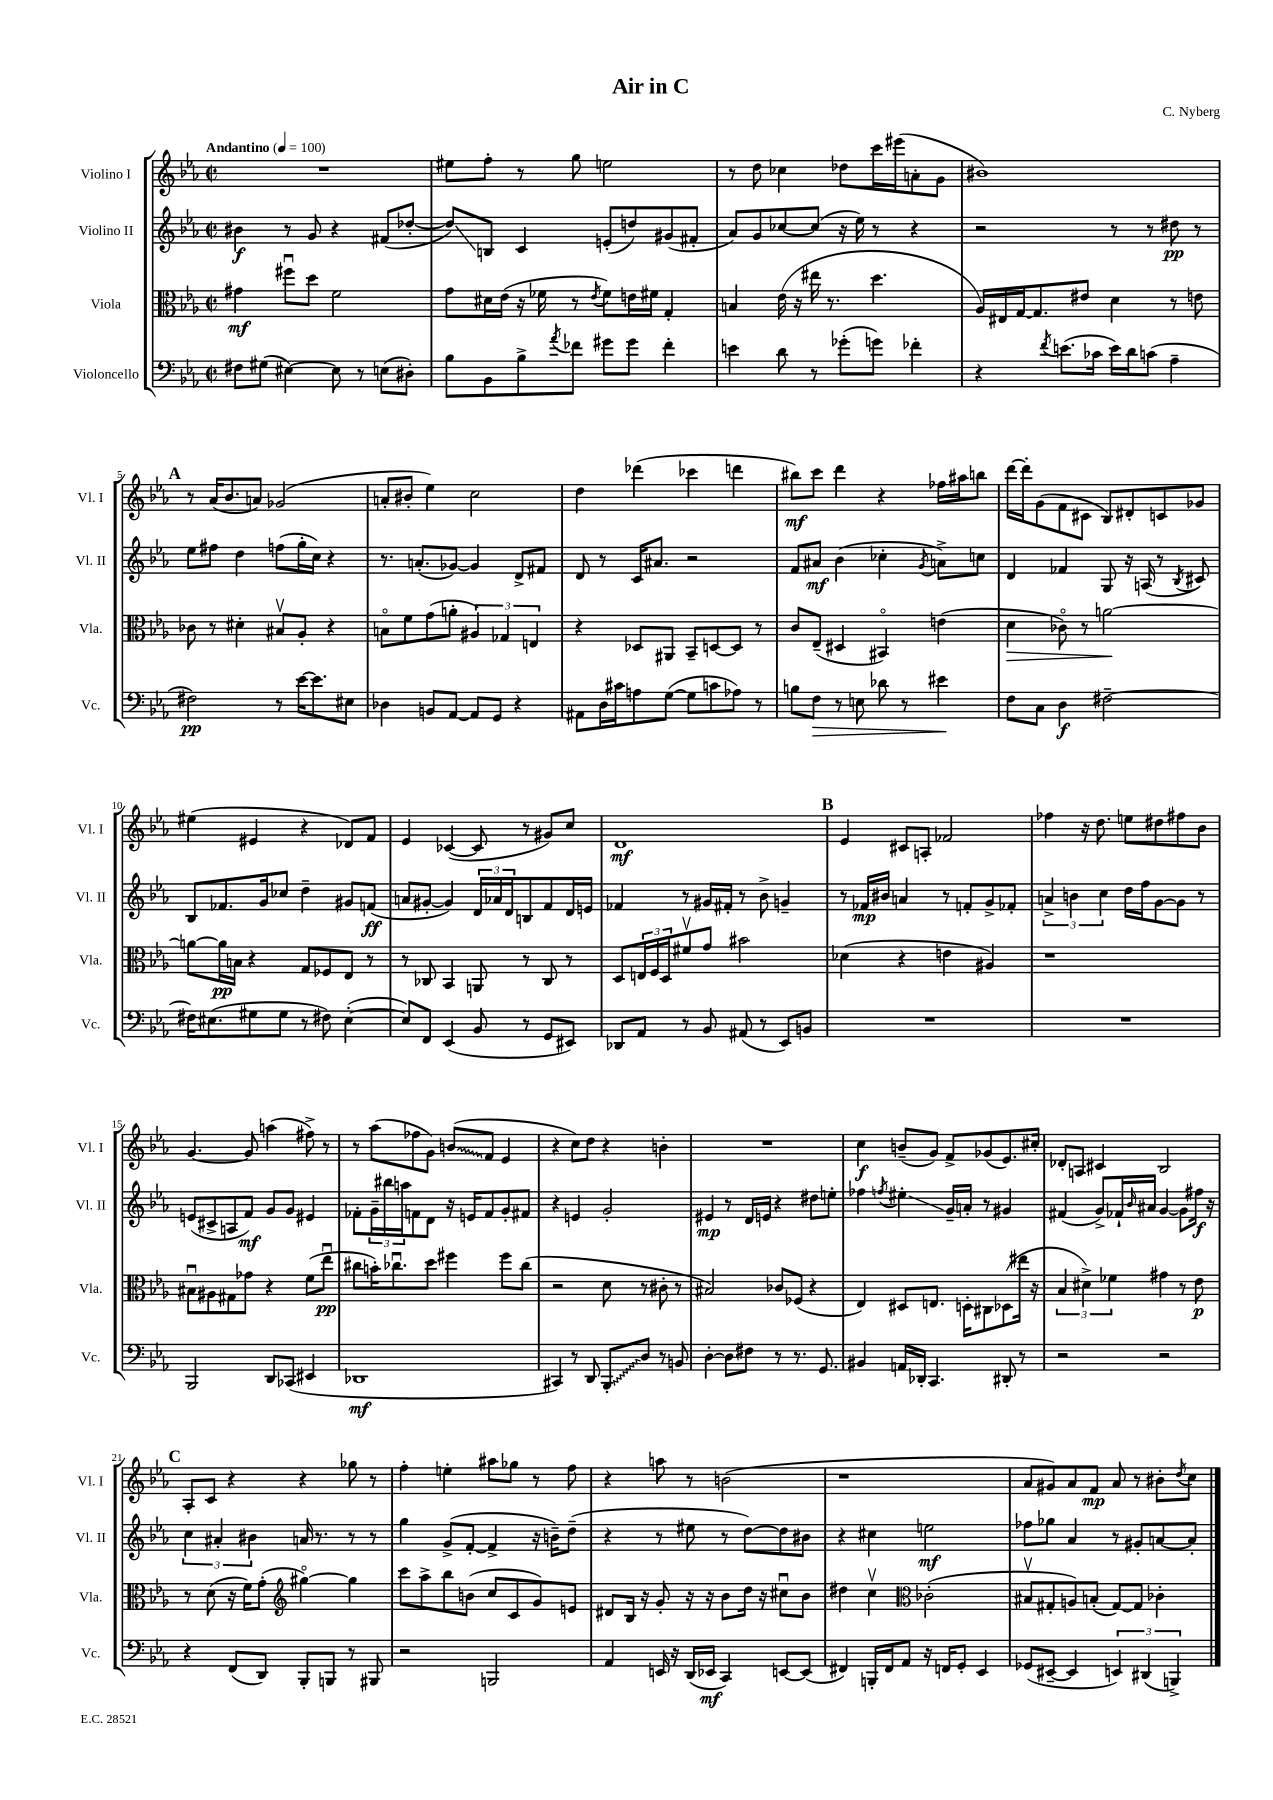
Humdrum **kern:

**kern	**kern	**kern	**kern
*staff4	*staff3	*staff2	*staff1
*clefF4	*clefC3	*clefG2	*clefG2
*k[b-e-a-]	*k[b-e-a-]	*k[b-e-a-]	*k[b-e-a-]
*M2/2	*M2/2	*M2/2	*M2/2
*met(c|)	*met(c|)	*met(c|)	*met(c|)
*MM100	*MM100	*MM100	*MM100
8F#\L	4g#\	4b#\	1r
(8G#\J	.	.	.
[4E#\)	8ff#u\L	8r	.
.	8dd\J	8g/	.
8E#\]	2f\	4r	.
8r	.	.	.
(8E\L	.	(8f#/L	.
8D#'\J)	.	[8dd-'/J	.
=	=	=	=
8B-\L	8g\L	8dd-/]L)	8ee#\L
8BB-\	16d#\L	8B/J	8ff'\J
.	(16e-\JJ	.	.
8B-^\	16r	4c/	8r
.	16f-\	.	.
8qa-/	.	.	.
8f-\J	8r	.	8gg\
.	8qe-/	.	.
8g#\L	8f-\L)	(8e'/L	2ee\
8g#\J	16e\L	8dd/)	.
.	16f#\JJ	.	.
4f-'\	4G'/	(8g#/	.
.	.	8f#'/J	.
=	=	=	=
4e\	4B/	8a-/L)	8r
.	.	8g/	8dd\
8d\	(16e-\	[8cc-/	4cc-\
.	16r	.	.
8r	16ee#\	(8cc-/]J	.
.	8.r	.	.
(8g-'\L	.	16r	8dd-\L
.	.	16ee-\)	.
8g\J)	4.dd\	8r	16ccc\L
.	.	.	(16eee#\J
4f-'\	.	4r	8a'\
.	.	.	8g\J
=	=	=	=
4r	16A-/LL)	2r	1b#)
.	16E#/	.	.
.	[16G/J	.	.
.	8.G/]	.	.
8qf/	.	.	.
(8.e\L	.	.	.
.	8e#/J	.	.
16c-\Jk	.	.	.
16e\LL)	4d\	8r	.
16d\J	.	.	.
(8c\J	.	8r	.
4A-~\	8r	8dd#\	.
.	8e\	8r	.
=	=	=	=
2F#\)	8c-\	8ee-\L	8r
.	8r	8ff#\J	(16a-/LK
.	.	.	8.b-/
.	4d#'\	4dd\	.
.	.	.	8a/J)
8r	8B#v/L	(8ff\L	(2g-/
[16e-\LK	8A-'/J	16gg'\L	.
8.e-\]	.	16cc\JJ)	.
.	4r	4r	.
8E#\J	.	.	.
=	=	=	=
4D-\	8Bo\L	8.r	8a'/L
.	8f\	.	8b#'/J
.	.	(8.a'/L	.
8BB/L	(8g\	.	4ee-\)
[8AA-/J	8a'\J	[8g-/J)	.
8AA-/]L	6A#/)	4g-/]	2cc\
8GG/J	.	.	.
.	6G-/	.	.
4r	.	8d^/L	.
.	6E/	.	.
.	.	8f#/J	.
=	=	=	=
8AA#\L	4r	8d/	4dd\
16D\L	.	8r	.
16c#\J	.	.	.
8A\	8D-/L	16c/LK	(4ddd-\
.	.	8.a#/J	.
([8G\J	8AA#/J	.	.
8G\]L	8BB-~/L	2r	4ccc-\
8c\	[8D/	.	.
8A-\J)	8D/]J	.	4ddd\
8r	8r	.	.
=	=	=	=
8B\L	8c/L	8f/L	8bb#\L)
8F\J	(8E-~/J	8a#/J	8ccc\J
8r	4D#/	(4b-\	4ddd\
8E\	.	.	.
8d-\	4BB#o/)	4cc-'\	4r
8r	.	.	.
.	.	8qg/	.
4e#\	(4e\	8a^\L)	16ff-\LL
.	.	.	16aa#\J
.	.	8cc\J	8bb\J
=	=	=	=
8F\L	4d\	4d/	[16ddd\LL
.	.	.	16ddd'\]J
8C\J	.	.	(8g\
4D\	8c-o\)	4f-/	8f\
.	8r	.	8c#\J
[2F#~\	[2a\	8G/	8B-/L)
.	.	16r	8d#'/
.	.	(16A/	.
.	.	8r	8c/
.	.	8qB-/	.
.	.	8c#/)	8g-/J
=	=	=	=
16F#\]LK	8a\_L	8B-/L	(4ee#\
(8.E#\	.	.	.
.	16a\]L	8.f-/	.
.	16B\JJ	.	.
8G#\	4r	.	4e#/
.	.	16g/k	.
8G#\J	.	8cc-/J	.
8r	8G/L	4dd~\	4r
8F#\)	8F-/	.	.
([4E#'\	8E-/J	8g#/L	8d-/L)
.	8r	(8f/J	8f/J
=	=	=	=
8E#/]L)	8r	8a/L	4e-/
8FF/J	8C-/	[8g#'/J	.
(4EE-/	4BB-/	4g#/])	([4c-/
8BB-/	8AA/	24d/LL	8c-/]
.	.	24a-/	.
.	.	24d/J	.
8r	8r	8B/	8r
8GG/L	8C-/	8f/	8g#/L)
8EE#/J)	8r	16d/L	8cc/J
.	.	16e/JJ	.
=	=	=	=
8DD-/L	8D/L	4f-/	1d
8AA-/J	24E/L	.	.
.	24F/	.	.
.	24D/J	.	.
8r	8f#v/	8r	.
8BB-/	8g/J	16g#/LL	.
.	.	16f#'/JJ	.
(8AA#/	2b#\	8r	.
8r	.	8b-^\	.
8EE-/L)	.	4g~/	.
8BB/J	.	.	.
=	=	=	=
1r	(4d-\	8r	4e-/
.	.	16f-/LL	.
.	.	16b#/JJ	.
.	4r	4a/	8c#/L
.	.	.	8A'/J
.	4e\	8r	2f-/
.	.	8f'/L	.
.	4A#/)	8g^/	.
.	.	8f-'/J	.
=	=	=	=
1r	1r	6a^/	4ff-\
.	.	6b\	.
.	.	.	16r
.	.	.	8.dd\
.	.	6cc\	.
.	.	16dd\LL	8ee\L
.	.	16ff\J	.
.	.	[8g\	8dd#\
.	.	8g\]J	8ff#\
.	.	8r	8b-\J
=	=	=	=
2BBB-/	8B#u\L	(8e/L	[4.g/
.	8A#\	8c#^/	.
.	8G#\	8A/	.
.	8g-\J	8f/J)	8g/]
8DD/L	4r	8g/L	(4aa\
(8CC-/J	.	8g/J	.
4EE#/	(8f\L	4e#/	8ff#^\)
.	8ee-u\J	.	8r
=	=	=	=
1DD-	8cc#\L	8f-'\L	8r
.	16b'\K)	24g~\L	(8aa-\L
.	.	24bb#\	.
.	8.cc-u\	.	.
.	.	24aa\J	.
.	.	8f\	8ff-\
.	8dd\J	8d\J	8g\J)
.	4ff#\	16r	(8b/L
.	.	16e/LK	.
.	.	8f/	8f/J
.	8ff#\L	8g'/	4e-/
.	(8cc-\J	8f#/J	.
=	=	=	=
4CC#/)	2r	4r	4r
8r	.	4e/	8cc\L)
8DD/	.	.	8dd\J
8BBB-'/L	8d\	2g'/	4r
8D/J	8r	.	.
8r	8c#'\	.	4b'\
8BB/	8r	.	.
=	=	=	=
[4D'\	2B#/)	4e#/	1r
8D\]L	.	8r	.
8F#\J	.	16d/LL	.
.	.	16e/JJ	.
8r	8c-/L	4r	.
8.r	(8F-/J	.	.
.	4r	8dd#\L	.
8.GG/	.	.	.
.	.	8ee'\J	.
=	=	=	=
4BB#/	4E-/)	4ff-\	4cc\
.	.	8qff/	.
16AA/LL	8D#/L	4ee#'\	(8b~/L
16DD-'/JJ	.	.	.
4.CC/	8.E/J	.	8g/J)
.	.	16g~/LL	8f^/L
.	16D'\LK	16a'/JJ	.
.	8C#\	8r	(8g-/
8DD#'/	(8D-\	4g#/	8.e-/)
8r	16ee#\Jk	.	.
.	16r	.	16cc#'/Jk
=	=	=	=
2r	6B-/	(4f#/	8d-'/L
.	.	.	8A/J
.	6d#^\)	.	.
.	.	8g^/L)	4c#/
.	6f-\	.	.
.	.	16f-`/L	.
.	.	16qqb-/	.
.	.	16a#/JJ	.
2r	4g#\	[4g/	2B-/
.	8r	8g\]L	.
.	8e-\	16ff#\Jk	.
.	.	16r	.
=	=	=	=
4r	8r	6cc\	8A-'/L
.	(8d\	.	8c/J
.	.	6a#'/	.
(8FF/L	16r	.	4r
.	16f\LK)	.	.
.	.	6b#\	.
8DD/J)	(8g'\J	.	.
*	*clefG2	*	*
8BBB-'/L	[4gg#o\)	16a/	4r
.	.	8.r	.
8BBB/J	.	.	.
8r	4gg#\]	8r	8gg-\
8BBB#/	.	8r	8r
=	=	=	=
2r	8ccc\L	4gg\	4ff'\
.	8aa-^\	.	.
.	8bb-\	(8g^/L	4ee'\
.	(8b\J	[8f'/J	.
2BBB/	8cc/L	4f^/]	8aa#\L
.	8c/	.	8gg-\J
.	8g/)	16r	8r
.	.	16b~\LK)	.
.	8e/J	(8dd~\J	8ff\
=	=	=	=
4AA-/	8d#/L	4r	4r
.	16B-/Jk	.	.
.	16r	.	.
16EE/	8g'/	8r	8aa\
16r	.	.	.
(16DD/LL	16r	8ee#\	8r
16EE-/JJ	16r	.	.
4CC/)	8b-\L	8r	(2b\
.	16dd\Jk	[8dd\L)	.
.	16r	.	.
[8EE/L	8cc#u\L	8dd\]	.
(8EE/]J	8b-\J	8b#\J	.
=	=	=	=
4FF#/)	4dd#\	4r	1r
16BBB'/LL	4ccv\	4cc#\	.
16FF#/J	.	.	.
8AA-/J	.	.	.
*	*clefC3	*	*
16r	(2c-'\	2ee\	.
16FF/LK	.	.	.
8GG'/J	.	.	.
4EE-/	.	.	.
=	=	=	=
(8GG-/L	8B#v/L	8ff-\L	8a-/L
[8EE#~/J	8G#'/	8gg-\J	8g#/)
4EE#/]	8A/)	4a-/	8a-/
.	(8B'/J	.	8f/J
6EE/)	[8G#/L)	8r	8a-/
.	8G#/]J	8g#'/L	8r
(6DD#/	.	.	.
.	4c-'\	[8a/	8b#'\L
6BBB^/)	.	.	.
.	.	.	8qdd/
.	.	8a'/]J	8cc\J
==	==	==	==
*-	*-	*-	*-
